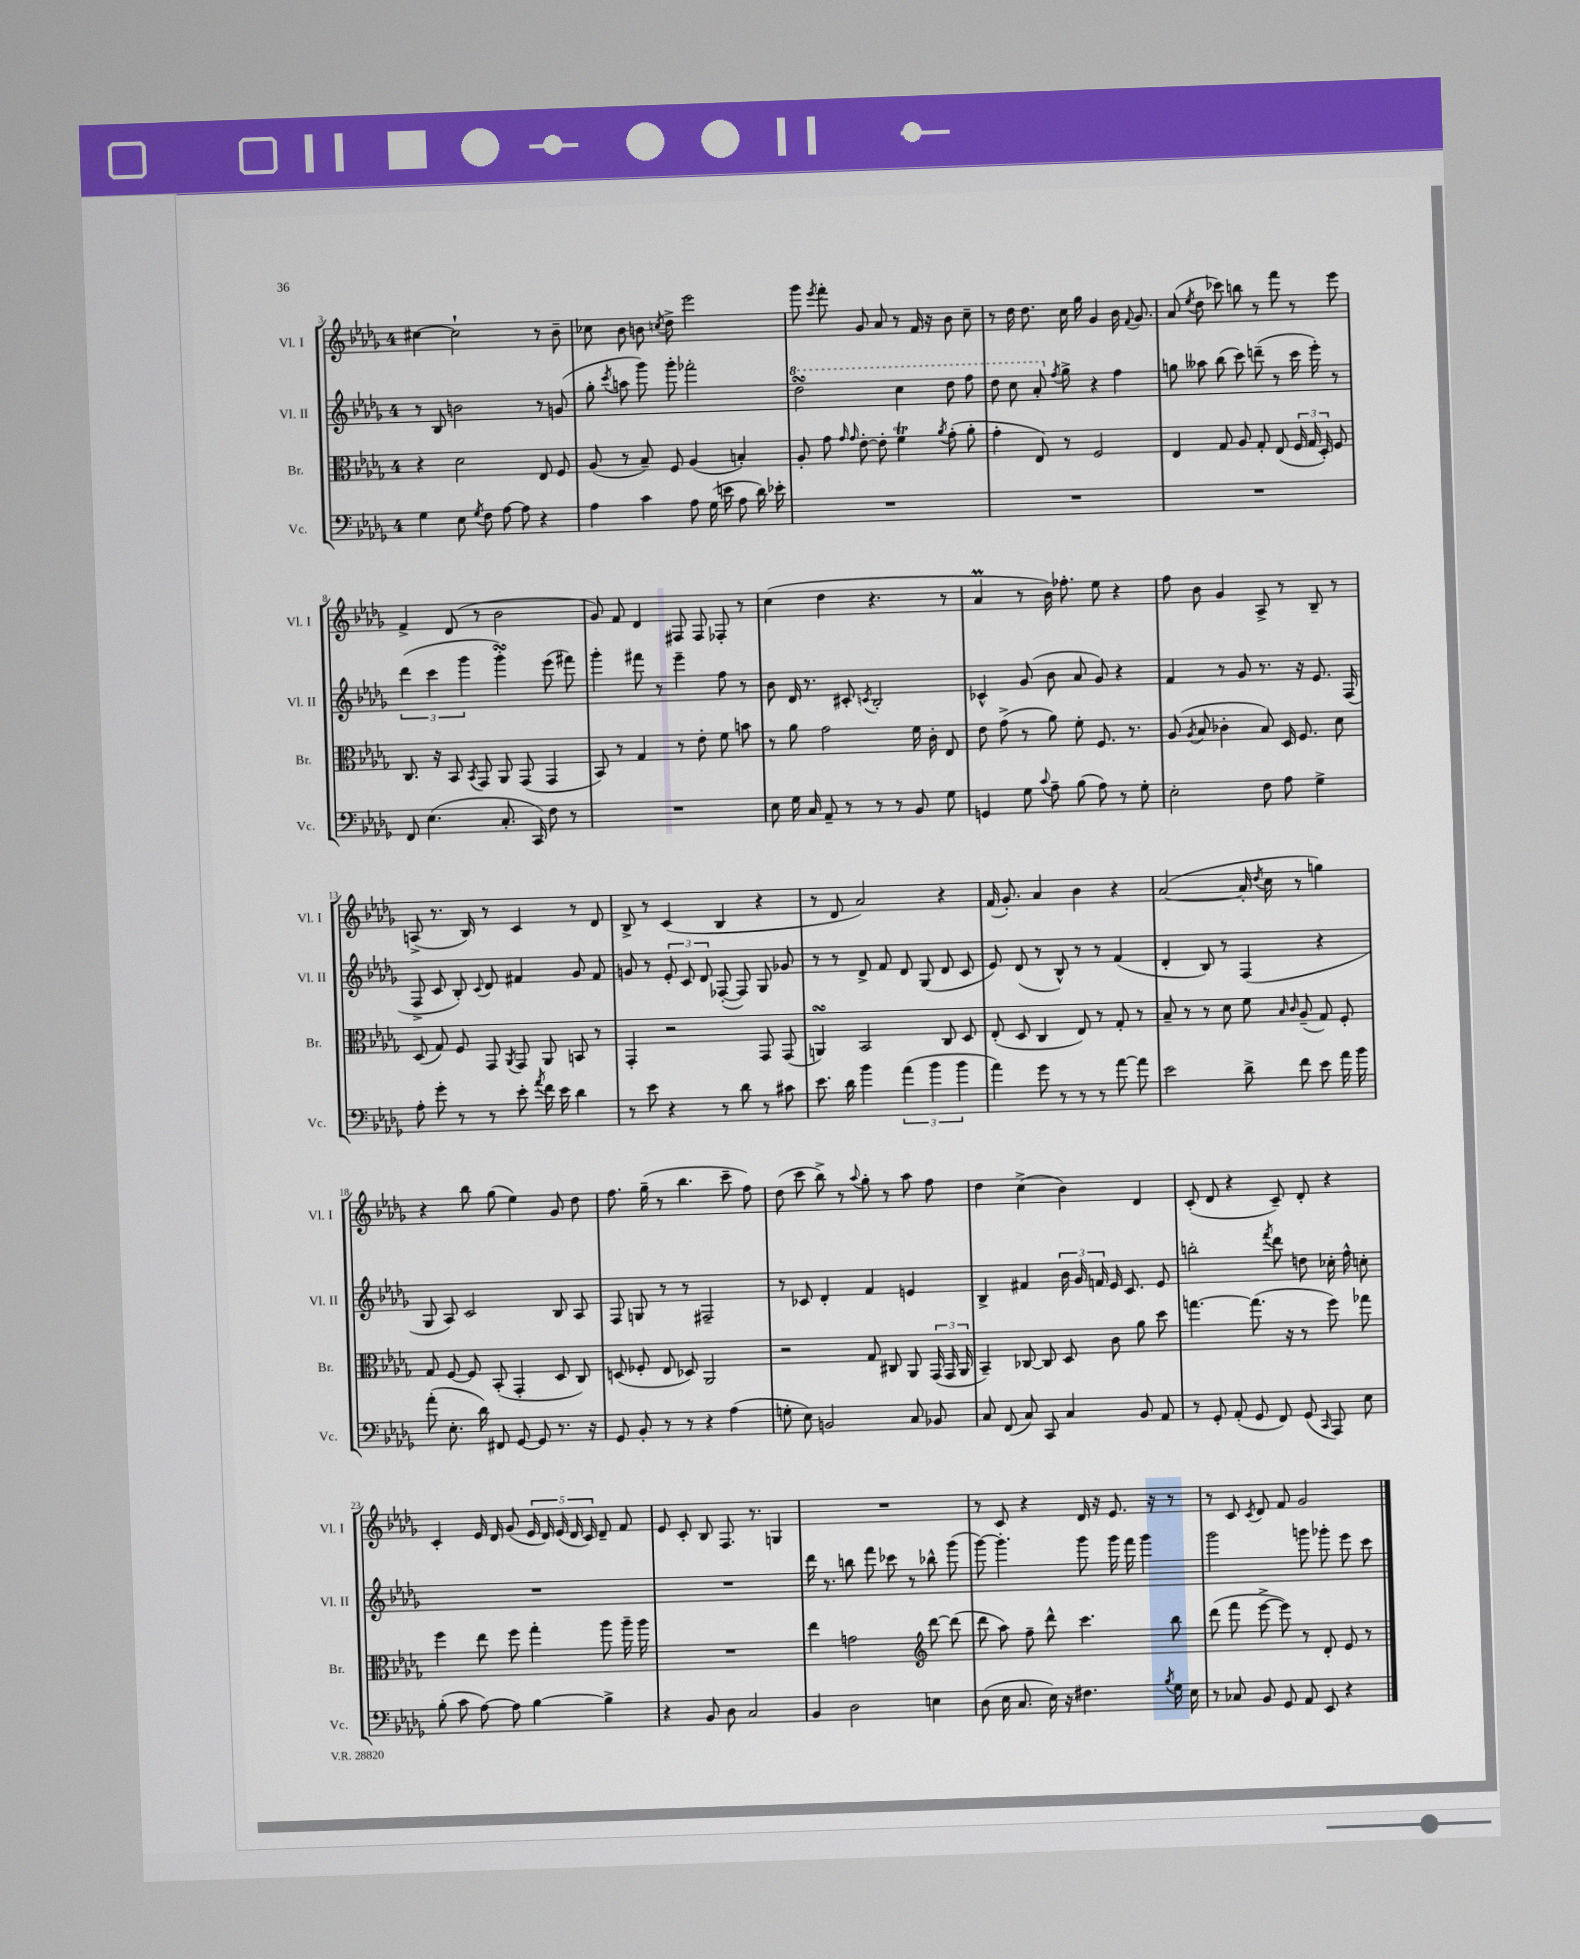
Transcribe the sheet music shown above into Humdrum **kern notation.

**kern	**kern	**kern	**kern
*staff4	*staff3	*staff2	*staff1
*clefF4	*clefC3	*clefG2	*clefG2
*k[b-e-a-d-g-]	*k[b-e-a-d-g-]	*k[b-e-a-d-g-]	*k[b-e-a-d-g-]
*M4/4	*M4/4	*M4/4	*M4/4
4G-	4r	8r	[4cc#
.	.	8B-	.
8E-	2d-	2b	2cc#`]
8qG-	.	.	.
8F	.	.	.
[8A-	.	.	.
8A-]	.	.	.
4r	8E-	8r	8r
.	8F	(8g	8b-~
=	=	=	=
4A-	(8A-	8gg-'	8cc-
.	.	8qccc	.
.	8r	8aa	8b-
4c	8B-~)	8ggg-)	8b
.	.	.	8qcc
.	8F	8ggg-'	8dd-^
8A-	(4A-	2fff-'	2eee-
(16G-	.	.	.
16e	.	.	.
8A-	4B')	.	.
16d-)	.	.	.
16e-'	.	.	.
=	=	=	=
1r	8A-'	2ddd-	8ggg-
.	.	.	8qeee-
.	8g-	.	8fff'
.	16qqg-	.	.
.	16qqg-	.	.
.	[8e-'	.	8g-
.	8e-']	.	8a-
.	4f	4ccc	8r
.	.	.	16f
.	.	.	16r
.	8qa-	.	.
.	(8g-'	8ddd-	8b-
.	8a-'	8fff	8cc~
=	=	=	=
1r	4g-'	8ddd-	8r
.	.	8ccc	16dd-
.	.	.	8.dd-
.	8E-)	8aa-'	.
.	.	8qff	.
.	8r	8gg-^	16cc
.	.	.	16gg-
.	2F	4r	4g-
.	.	4ff	16b-
.	.	.	8qqf
.	.	.	8.g-
=	=	=	=
1r	4E-	8gg	(8a-
.	.	.	8qee-
.	.	8aa--	8dd-
.	8G-	(8bb-	8ccc-)
.	8A-	8ccc)	8bb
.	8G-'	(8ddd~	8r
.	(8E-	8r	8fff
.	24F	16ccc	8r
.	24G-	.	.
.	.	16eee-')	.
.	24D-')	.	.
.	8F	8r	8eee-
=	=	=	=
8FF	8.C	(6ddd-	4f^
(4.E-	.	.	.
.	.	6ccc	.
.	16r	.	.
.	8BB-	.	(8d-
.	.	6ggg-	.
.	8qBB-	.	.
.	8GG-	.	8r
8.C'	8AA-	4ggg-')	2b-
.	(8GG-	.	.
16CC)	.	.	.
8F	4GG-	(8eee-	.
8r	.	8fff#)	.
=	=	=	=
1r	8BB-)	4ggg-'	8g-)
.	8r	.	8f
.	4G-	8fff#	4d-
.	.	8r	.
.	8r	4eee-~	8F#
.	8e-'	.	8F#
.	8f	8ff	8F-'
.	8b	8r	8r
=	=	=	=
8E-	8r	8b-	(4cc
16G-	8a-	16d-	.
16C	.	8.r	.
8AA-~	2g-	.	4dd-
8r	.	8c#'	.
.	.	8qc	.
8r	.	2B-'	4.r
8r	.	.	.
8BB-	16f	.	.
.	16c'	.	.
8G-	8E-	.	8r
=	=	=	=
4GG	8e-	4c-^^	4a-
.	(8g-^	.	.
8G-	8r	(8g-	8r
8qqc	.	.	.
8A-~	8a-)	8b-	16b-)
.	.	.	8.ff-'
(8B-	8f'	8a-	.
8A-)	8.F	8g-)	8ee-
8r	.	4r	4r
.	8.r	.	.
8G-'	.	.	.
=	=	=	=
2E-'	(8A-	4f	8ff
.	8qA-	.	.
.	8B-	.	8b-
.	4c-'	8r	4g-
.	.	8g-	.
8F	8B-)	8.r	8A-^
8A-	16D-	.	8r
.	8.F	16r	.
4G-^	.	8.e-	8B-~
.	8d-	.	8r
.	.	(16F	.
=	=	=	=
8A-'	(8D-	8F^	(8A^
8g-'	8G-)	8c	8.r
8r	8F	8B-')	.
.	.	.	16B-)
.	.	8qqc	.
8r	8GG-	8d-	8r
.	8qAA-	.	.
8e-'	8GG-	4f#	4c
8qa-	.	.	.
16f	8AA-	.	.
16e-	.	.	.
4d-	8BB	8g-	8r
.	8r	8f#	8d-
=	=	=	=
8r	4GG-'	8g	8B-^
8e-	.	8r	8r
4r	2r	12e-'	(4c
.	.	12c	.
.	.	12d-	.
8r	.	([8F-'	4B-
8d-	.	8F-])	.
8r	8GG-	8G-	4r
8c#	(8GG-	8g-	.
=	=	=	=
8.e-	4AA)	8r	8r
.	.	8r	8d-
16d-	.	.	.
4b-	2BB-	8d-^	2a-)
.	.	8f	.
(6a-	.	8d-	.
.	.	(8G-	.
6b-	.	.	.
.	8C	8d-	4r
6b-	.	.	.
.	8D-	8c	.
=	=	=	=
4a-)	(8E-'	8e-)	(16f
.	.	.	8.g-')
.	8D-	(8d-	.
8g-	4C	8r	4a-
8r	.	8B-^^)	.
8r	8E-)	8r	4b-
8r	8r	8r	.
[8a-	8G-'	(4f	4r
8a-]	8r	.	.
=	=	=	=
2e-	8B-~	4d-'	([2a-
.	8r	.	.
.	8r	8B-)	.
.	8d-	8r	.
8d-^	8f	(4F	16a-']
.	.	.	8qdd-
.	.	.	16cc
.	16qqB-	.	.
.	16qqc	.	.
8f	(8A-~	.	8r
8e-	8G-)	4r	4gg)
16a-	8F'	.	.
16b-	.	.	.
=	=	=	=
(8a-'	8G-	8G-	4r
8.E-'	[8F	8A-)	.
.	8F]	2c	8bb-
16d-)	.	.	.
8FF#	(8BB-'	.	(8gg-
[8GG-	4GG-'	.	4ee-)
8GG-]	.	.	.
8.r	8D-	8B-	8g-
.	8C)	8A-	8dd-
16r	.	.	.
=	=	=	=
8GG-	(8D	8F	8.ff
8BB-'	8F-'	8G	.
.	.	.	(16gg-~
8r	8E-	8r	8r
8r	8D-)	8r	4.bb-
4r	2AA-	2F#~	.
(4A-	.	.	8ccc~
.	.	.	8ff)
=	=	=	=
8G'	2r	8r	(8dd-
8E-)	.	8c-	8ccc
2BB	.	4d-'	8bb-^)
.	.	.	8r
.	.	.	8qqaa-
.	8G-	4f	8gg-'
.	8C#	.	8r
8C	8AA-	4e	8aa-
8BB-	(24GG-	.	8ff
.	24GG-	.	.
.	24AA-	.	.
=	=	=	=
8C	4BB-~)	4B-^	4dd-
(8FF	.	.	.
8C)	[8C-	4f#	(4cc^
8CC	8C-]	.	.
4C	8D-	24b-	4b-)
.	.	24g-	.
.	.	24f	.
.	8c	16e-	.
.	.	8.c	.
8BB-	8a-	.	4d-
8AA-	8dd-	8e-	.
=	=	=	=
8r	[4.gg	2bb'	(8c'
8GG-'	.	.	8d-
(8AA-'	.	.	4r
8GG-	(8.gg]	.	.
.	.	8qfff	.
8FF)	.	8ddd-	8c~)
.	16r	.	.
(8GG-	8r	8dd	8d-'
16qqCC	.	.	.
8AAA-)	8ff)	16cc-'	4r
.	.	16ff^^	.
8E-	8gg-	8cc'	.
=	=	=	=
(8B-'	4ff	1r	4c'
8c	.	.	.
[8A-)	8ee-	.	16e-
.	.	.	16d-
8A-]	8ff	.	(8g-
[4B-	4gg-'	.	20e-
.	.	.	20d-)
.	.	.	(20e-
.	.	.	20d-
.	.	.	20c)
4B-^]	8aa-	.	8d-~
.	16aa-~	.	8f
.	16aa-	.	.
=	=	=	=
4r	1r	1r	8e-
.	.	.	8c'
8BB-	.	.	8B-
8D-	.	.	8.F
2C	.	.	.
.	.	.	8.r
.	.	.	4G
=	=	=	=
4BB-	4ee-	16ddd-	1r
.	.	8.r	.
2D-	2g	8bb	.
.	.	8fff	.
.	.	8ccc-	.
.	.	8r	.
*	*clefG2	*	*
4E	[8ddd-	8bb-^^	.
.	(8ddd-]	(8ggg-	.
=	=	=	=
(8D-	8ddd-	[8ggg-)	8r
16E-	8aa-)	4.ggg-']	8c
8.C	.	.	.
.	8ff~	.	4r
16E-)	8ddd-^^	.	.
16r	.	.	.
4.F#	4.ccc	8ggg-	16d-
.	.	.	16r
.	.	16ggg-	8.e-
.	.	16fff	.
.	.	4ggg-	.
.	.	.	16r
8qB-	.	.	.
16G-	8bb-	.	8r
16E-	.	.	.
=	=	=	=
8r	(8ddd-	2ggg-	8r
8C-	8fff	.	8c
.	.	.	8qc
8BB-	[8eee-^	.	8d-
8GG-	8eee-])	.	8f
8AA-	8r	8ggg	2g-
8EE-	8d-'	8ggg-'	.
4r	8e-	8eee-	.
.	8r	8ccc	.
==	==	==	==
*-	*-	*-	*-
